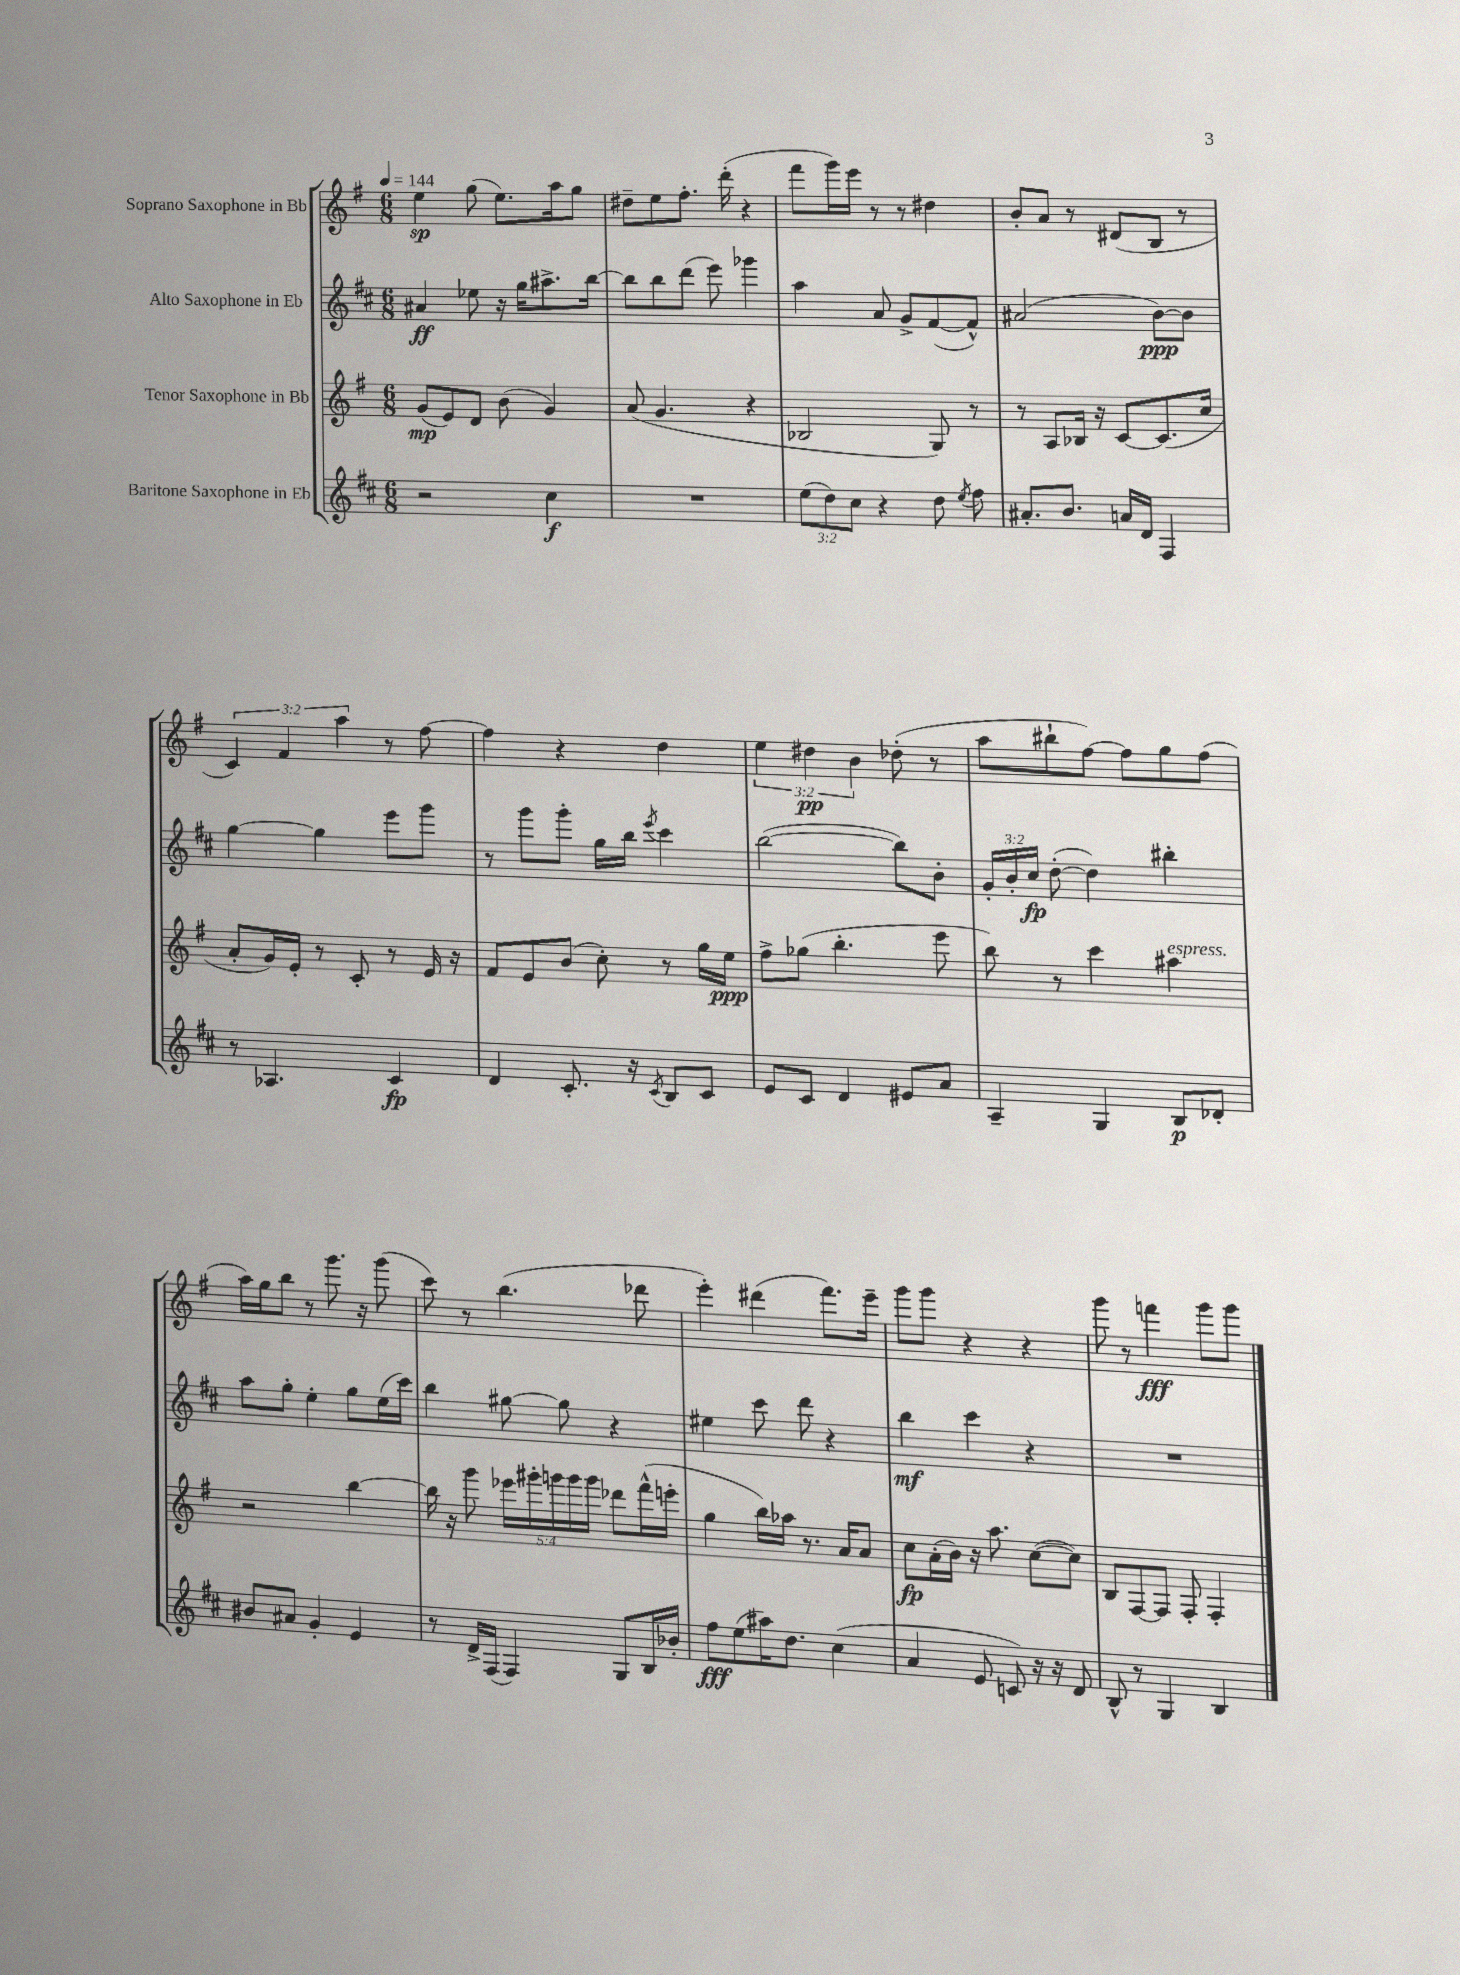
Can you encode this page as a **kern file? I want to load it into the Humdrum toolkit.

**kern	**kern	**kern	**kern
*staff4	*staff3	*staff2	*staff1
*clefG2	*clefG2	*clefG2	*clefG2
*k[f#c#]	*k[f#]	*k[f#c#]	*k[f#]
*M6/8	*M6/8	*M6/8	*M6/8
*MM144	*MM144	*MM144	*MM144
2r	(8g	4a#	4ee
.	8e)	.	.
.	8d	8ee-	(8gg
.	(8b	16r	8.ee)
.	.	16gg	.
4cc#	4g)	8.aa#^	.
.	.	.	16aa
.	.	.	8gg
.	.	[16bb	.
=	=	=	=
2.r	(8a	8bb]	8dd#~
.	4.g	8bb	8ee
.	.	(8ddd	8.ff#'
.	.	8eee)	.
.	.	.	(16ddd'
.	4r	4ggg-	4r
=	=	=	=
(12ee	2B-	4aa	8fff#
12dd)	.	.	.
.	.	.	16ggg)
12cc#	.	.	.
.	.	.	16eee
4r	.	8a	8r
.	.	8g^	8r
8dd	8G)	([8f#	4dd#
8qee	.	.	.
8ff#	8r	8f#^^])	.
=	=	=	=
8.a#'	8r	(2a#	8b'
.	8A	.	8a
8.b	.	.	.
.	16B-	.	8r
.	16r	.	.
16a	[8c	.	(8d#
16d	.	.	.
4F#	(8.c]	[8b)	8B
.	.	8b]	8r
.	16cc	.	.
=	=	=	=
8r	8a'	[4gg	6c)
4.A-	16g)	.	.
.	.	.	6f#
.	16e'	.	.
.	8r	4gg]	.
.	.	.	6aa
.	8c'	.	.
4c#	8r	8eee	8r
.	16e	8ggg	[8ff#
.	16r	.	.
=	=	=	=
4d	8f#	8r	4ff#]
.	8e	8ggg	.
8.c#'	(8b	8ggg'	4r
.	8cc')	16gg	.
16r	.	16bb	.
8qc#	.	8qeee	.
8B	8r	4ccc#	4dd
8c#	16gg	.	.
.	16ee	.	.
=	=	=	=
8e	8ff#^	([2bb	6ee
8c#	(8gg-	.	.
.	.	.	6dd#
4d	4.bb'	.	.
.	.	.	6b
8e#	.	8bb])	(8dd-'
8a	8eee	8b'	8r
=	=	=	=
4A~	8bb)	24g'	8aa
.	.	24b'	.
.	.	24cc#	.
.	8r	([8dd'	8bb#`
4G	4ccc	4dd])	[8ff#)
.	.	.	8ff#]
8B	4aa#	4bb#'	8gg
8d-'	.	.	(8ff#
=	=	=	=
8b#	2r	8aa	16aa)
.	.	.	16gg
8a#	.	8gg'	8bb
4g'	.	4ee'	8r
.	.	.	8.ggg
4e	[4bb	8gg	.
.	.	.	16r
.	.	(16ee	(8ggg
.	.	16ccc#)	.
=	=	=	=
8r	16bb]	4bb	8ccc)
.	16r	.	.
16d^	8ggg	.	8r
(16F#	.	.	.
4F#)	20eee-	[8gg#	(4.bb
.	20ggg#'	.	.
.	20ggg	.	.
.	.	8gg#]	.
.	20ggg	.	.
.	20ggg	.	.
8G	8ddd-	4r	.
16B	(16fff#^^	.	8ddd-
16b-'	16eee'	.	.
=	=	=	=
8ff#	4gg	4ee#	4eee')
(8ee	.	.	.
16aa#)	16bb)	8ccc#	(4ddd#
8.dd	16aa-	.	.
.	8.r	8ddd	.
(4cc#	.	4r	8.fff#)
.	16a	.	.
.	8a	.	.
.	.	.	16eee~
=	=	=	=
4a	8cc	4bb	8ggg
.	(16a'	.	8ggg
.	16b)	.	.
8e	16r	4ccc#	4r
.	8.aa	.	.
8c)	.	.	.
16r	([8cc	4r	4r
16r	.	.	.
8d	8cc])	.	.
=	=	=	=
8B^^	8B	2.r	8ggg
8r	[8F#	.	8r
4G	8F#]	.	4fff
.	8F#'	.	.
4B	4F#'	.	8ggg
.	.	.	8ggg
==	==	==	==
*-	*-	*-	*-
